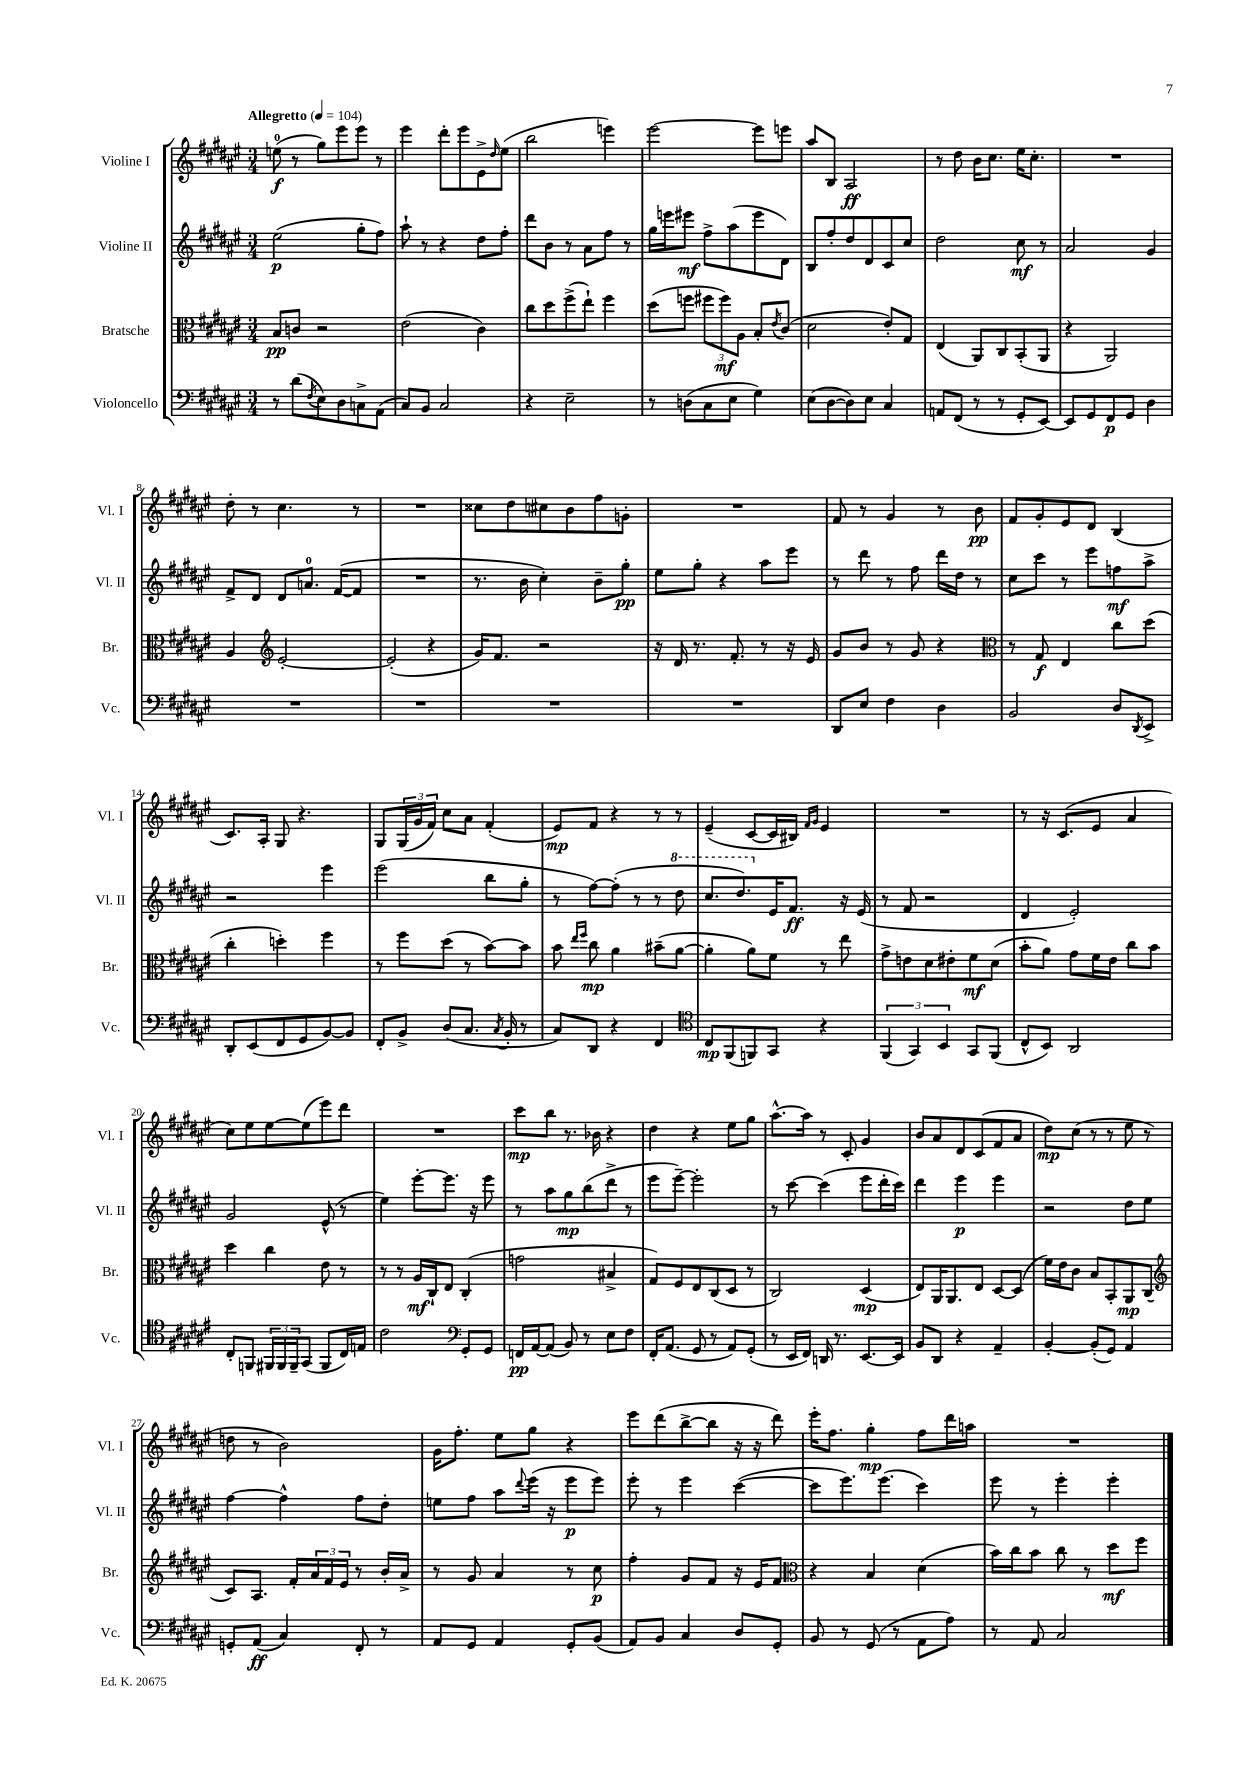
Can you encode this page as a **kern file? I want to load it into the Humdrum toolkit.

**kern	**kern	**kern	**kern
*staff4	*staff3	*staff2	*staff1
*clefF4	*clefC3	*clefG2	*clefG2
*k[f#c#g#d#a#e#]	*k[f#c#g#d#a#e#]	*k[f#c#g#d#a#e#]	*k[f#c#g#d#a#e#]
*M3/4	*M3/4	*M3/4	*M3/4
*MM104	*MM104	*MM104	*MM104
8r	8B	(2ee#	(8ee
(8d#	8c	.	8r
8qF#	.	.	.
8E#)	2r	.	8gg#)
8D#	.	.	8eee#
8C^	.	8gg#'	8eee#
(8AA#	.	8ff#)	8r
=	=	=	=
8C#)	(2e#	8aa#`	4eee#
8BB	.	8r	.
2C#	.	4r	8ddd#'
.	.	.	8eee#
.	4c#)	8dd#	8e#^
.	.	.	16qqdd#
.	.	8ff#'	(8ee#
=	=	=	=
4r	8cc#	8ddd#	2bb
.	8dd#	8b	.
2E#~	(8ff#^	8r	.
.	8ee#`)	8a#	.
.	4ff#	8ff#	4eee)
.	.	8r	.
=	=	=	=
8r	(8dd#	16gg#	[2eee#
.	.	16eee	.
(8D	8ff	8eee#	.
8C#	12ff#	8ff#^	.
.	12ff#)	.	.
8E#	.	(8aa#	.
.	12A#	.	.
4G#)	8B'	8eee#	8eee#]
.	8qe#	.	.
.	(8c#	8d#)	8eee
=	=	=	=
(8E#	2d#	8B	8aa#
[8D#	.	8ff#'	8B
8D#])	.	8dd#	2A#
8E#	.	8d#	.
4C#	8e#')	8c#	.
.	8G#	8cc#	.
=	=	=	=
8AA	(4E#	2dd#	8r
(8FF#	.	.	8dd#
8r	8AA#)	.	16b
.	.	.	8.cc#
8r	8C#	.	.
8GG#'	(8BB'	8cc#	16ee#
.	.	.	8.cc#'
[8EE#)	8AA#	8r	.
=	=	=	=
8EE#]	4r	2a#	2.r
8GG#	.	.	.
8FF#	2AA#)	.	.
8GG#	.	.	.
4D#	.	4g#	.
=	=	=	=
2.r	4A#	8f#^	8dd#'
.	.	8d#	8r
*	*clefG2	*	*
.	[2e#'	8d#	4.cc#
.	.	8.a	.
.	.	([16f#	.
.	.	8f#]	8r
=	=	=	=
2.r	(2e#']	2.r	2.r
.	4r	.	.
=	=	=	=
2.r	16g#)	8.r	8cc##
.	8.f#	.	.
.	.	.	8dd#
.	.	16b	.
.	2r	4cc#')	8cc#
.	.	.	8b
.	.	8b~	8ff#
.	.	8gg#'	8g'
=	=	=	=
2.r	16r	8ee#	2.r
.	16d#	.	.
.	8.r	8gg#'	.
.	.	4r	.
.	8.f#'	.	.
.	8r	8aa#	.
.	16r	8eee#	.
.	16e#	.	.
=	=	=	=
8DD#	8g#	8r	8f#
8E#	8b	8ddd#	8r
4F#	8r	8r	4g#
.	8g#	8ff#	.
4D#	4r	16ddd#	8r
.	.	16dd#	.
.	.	8r	8b
=	=	=	=
*	*clefC3	*	*
2BB	8r	8cc#	8f#
.	8G#	8ccc#	8g#'
.	4E#	8r	8e#
.	.	8eee#	8d#
8D#	8cc#	8ff	(4B
8qDD#	.	.	.
8EE#^	(8dd#	8aa#^	.
=	=	=	=
8DD#'	4cc#'	2r	8.c#)
(8EE#	.	.	.
.	.	.	16A#'
8FF#	4dd')	.	8G#
8GG#	.	.	4.r
[8BB)	4ff#	4eee#	.
8BB]	.	.	.
=	=	=	=
8FF#'	8r	(2eee#	8G#
8BB^	8ff#	.	(24G#
.	.	.	24g#
.	.	.	24f#)
(8D#	(8dd#	.	8cc#
8.C#	8r	.	8a#
.	[8b)	8bb	(4f#'
8qC#	.	.	.
16BB'	.	.	.
8r	8b]	8gg#'	.
=	=	=	=
8C#)	8b	8r	8e#)
.	16qqee#	.	.
.	16qqff#	.	.
8DD#	8cc#	[8ff#)	8f#
4r	4a#	(8ff#']	4r
.	.	8r	.
4FF#	(8b#~	8r	8r
.	[8a#	8ddd#	8r
=	=	=	=
*clefC4	*	*	*
8C#	4a#']	8.ccc#	(4e#~
(8FF#	.	.	.
.	.	8.ddd#)	.
8FF)	8a#)	.	[8c#
8GG#	8f#	16e#	16c#]
.	.	8.f#	16B#)
.	.	.	16qqf#
.	.	.	16qqg#
4r	8r	.	4e#
.	8ee#	16r	.
.	.	(16e#	.
=	=	=	=
(6FF#	8g#^	8r	2.r
.	8e	8f#	.
6GG#)	.	.	.
.	8d#	2r	.
6BB	.	.	.
.	8e#'	.	.
8GG#	8f#	.	.
(8FF#	(8d#	.	.
=	=	=	=
8C#^^	8b'	4d#	8r
8BB)	8a#)	.	16r
.	.	.	(8.c#
2AA#	8g#	2e#')	.
.	16f#	.	8e#
.	16e#	.	.
.	8cc#	.	4a#
.	8b	.	.
=	=	=	=
8C#'	4dd#	2g#	8cc#)
8FF	.	.	8ee#
24FF#	4cc#	.	[8ee#
24FF#	.	.	.
24FF#~	.	.	.
(8GG#	.	.	(8ee#]
8FF#	8e#	(8e#^^	8eee#)
16C#)	8r	8r	8ddd#
16E	.	.	.
=	=	=	=
2c#	8r	4ee#)	2.r
.	8r	.	.
.	16A#	[8eee#'	.
.	16C#`	.	.
.	8E#	8.eee#]	.
*clefF4	*	*	*
8GG#'	(4C#'	.	.
.	.	16r	.
8GG#	.	8eee#	.
=	=	=	=
16FF	2g	8r	8ccc#
[16AA#	.	.	.
(8AA#]	.	8aa#	8bb
8BB)	.	8gg#	8.r
8r	.	(8bb	.
.	.	.	16b-
8E#	4B#^	8ddd#^	4r
8F#	.	8r	.
=	=	=	=
16FF#'	8G#)	8eee#	4dd#
(8.AA#	.	.	.
.	8F#	[8eee#~)	.
8GG#	8E#	2eee#']	4r
8r	(8C#	.	.
8AA#)	8D#	.	8ee#
(8GG#'	8r	.	8gg#
=	=	=	=
8r	2C#)	8r	[8.aa#^^
16EE#	.	[8ccc#	.
16FF#)	.	.	16aa#]
16DD	.	(4ccc#]	8r
8.r	.	.	.
.	.	.	8c#'
[8.EE#	(4D#	8eee#	4g#
.	.	16ddd#'	.
16EE#]	.	16ccc#)	.
=	=	=	=
8BB	8E#)	4ddd#	8b
8DD#	16AA#	.	8a#
.	8.AA#	.	.
4r	.	4eee#	8d#
.	8E#	.	(8c#
4AA#~	[8D#	4eee#	8f#
.	(8D#]	.	8a#
=	=	=	=
[4BB'	16f#)	2r	8dd#)
.	16e#	.	.
.	8c#	.	(8cc#
(8BB']	8B	.	8r
8GG#)	8BB'	.	8r
4AA#	8AA#	8dd#	8ee#
.	(8C#	8ee#	8r
=	=	=	=
*	*clefG2	*	*
8GG'	8c#)	[4ff#	8dd
(8AA#	8.A#	.	8r
4C#)	.	4ff#^^]	2b)
.	16f#'	.	.
.	24a#	.	.
.	24f#	.	.
.	24e#	.	.
8FF#'	8r	8ff#	.
8r	16b'	8dd#'	.
.	16a#^	.	.
=	=	=	=
8AA#	8r	8ee	16g#
.	.	.	8.ff#'
8GG#	8g#	8ff#	.
4AA#	4a#	8aa#	8ee#
.	.	8qqddd#	.
.	.	(16eee#	8gg#
.	.	16r	.
8GG#'	8r	8eee#	4r
(8BB	8cc#	8eee#)	.
=	=	=	=
8AA#)	4ff#'	8eee#'	8eee#
8BB	.	8r	(8ddd#
4C#	8g#	4eee#	[8bb^
.	8f#	.	8bb]
8D#	16r	([4ccc#	16r
.	16e#	.	16r
8GG#'	8f#	.	8ddd#)
=	=	=	=
*	*clefC3	*	*
8BB	4r	8ccc#]	16eee#'
.	.	.	8.ff#
8r	.	8.eee#)	.
(8GG#	4B	.	4gg#'
.	.	(8.eee#	.
8r	.	.	.
8AA#	(4d#	4ccc#)	8ff#
8A#)	.	.	16ddd#
.	.	.	16aa
=	=	=	=
8r	16b)	8eee#	2.r
.	16cc#	.	.
8AA#	8b	8r	.
2C#	8cc#	4eee#'	.
.	8r	.	.
.	8dd#	4eee#'	.
.	8ff#	.	.
==	==	==	==
*-	*-	*-	*-
